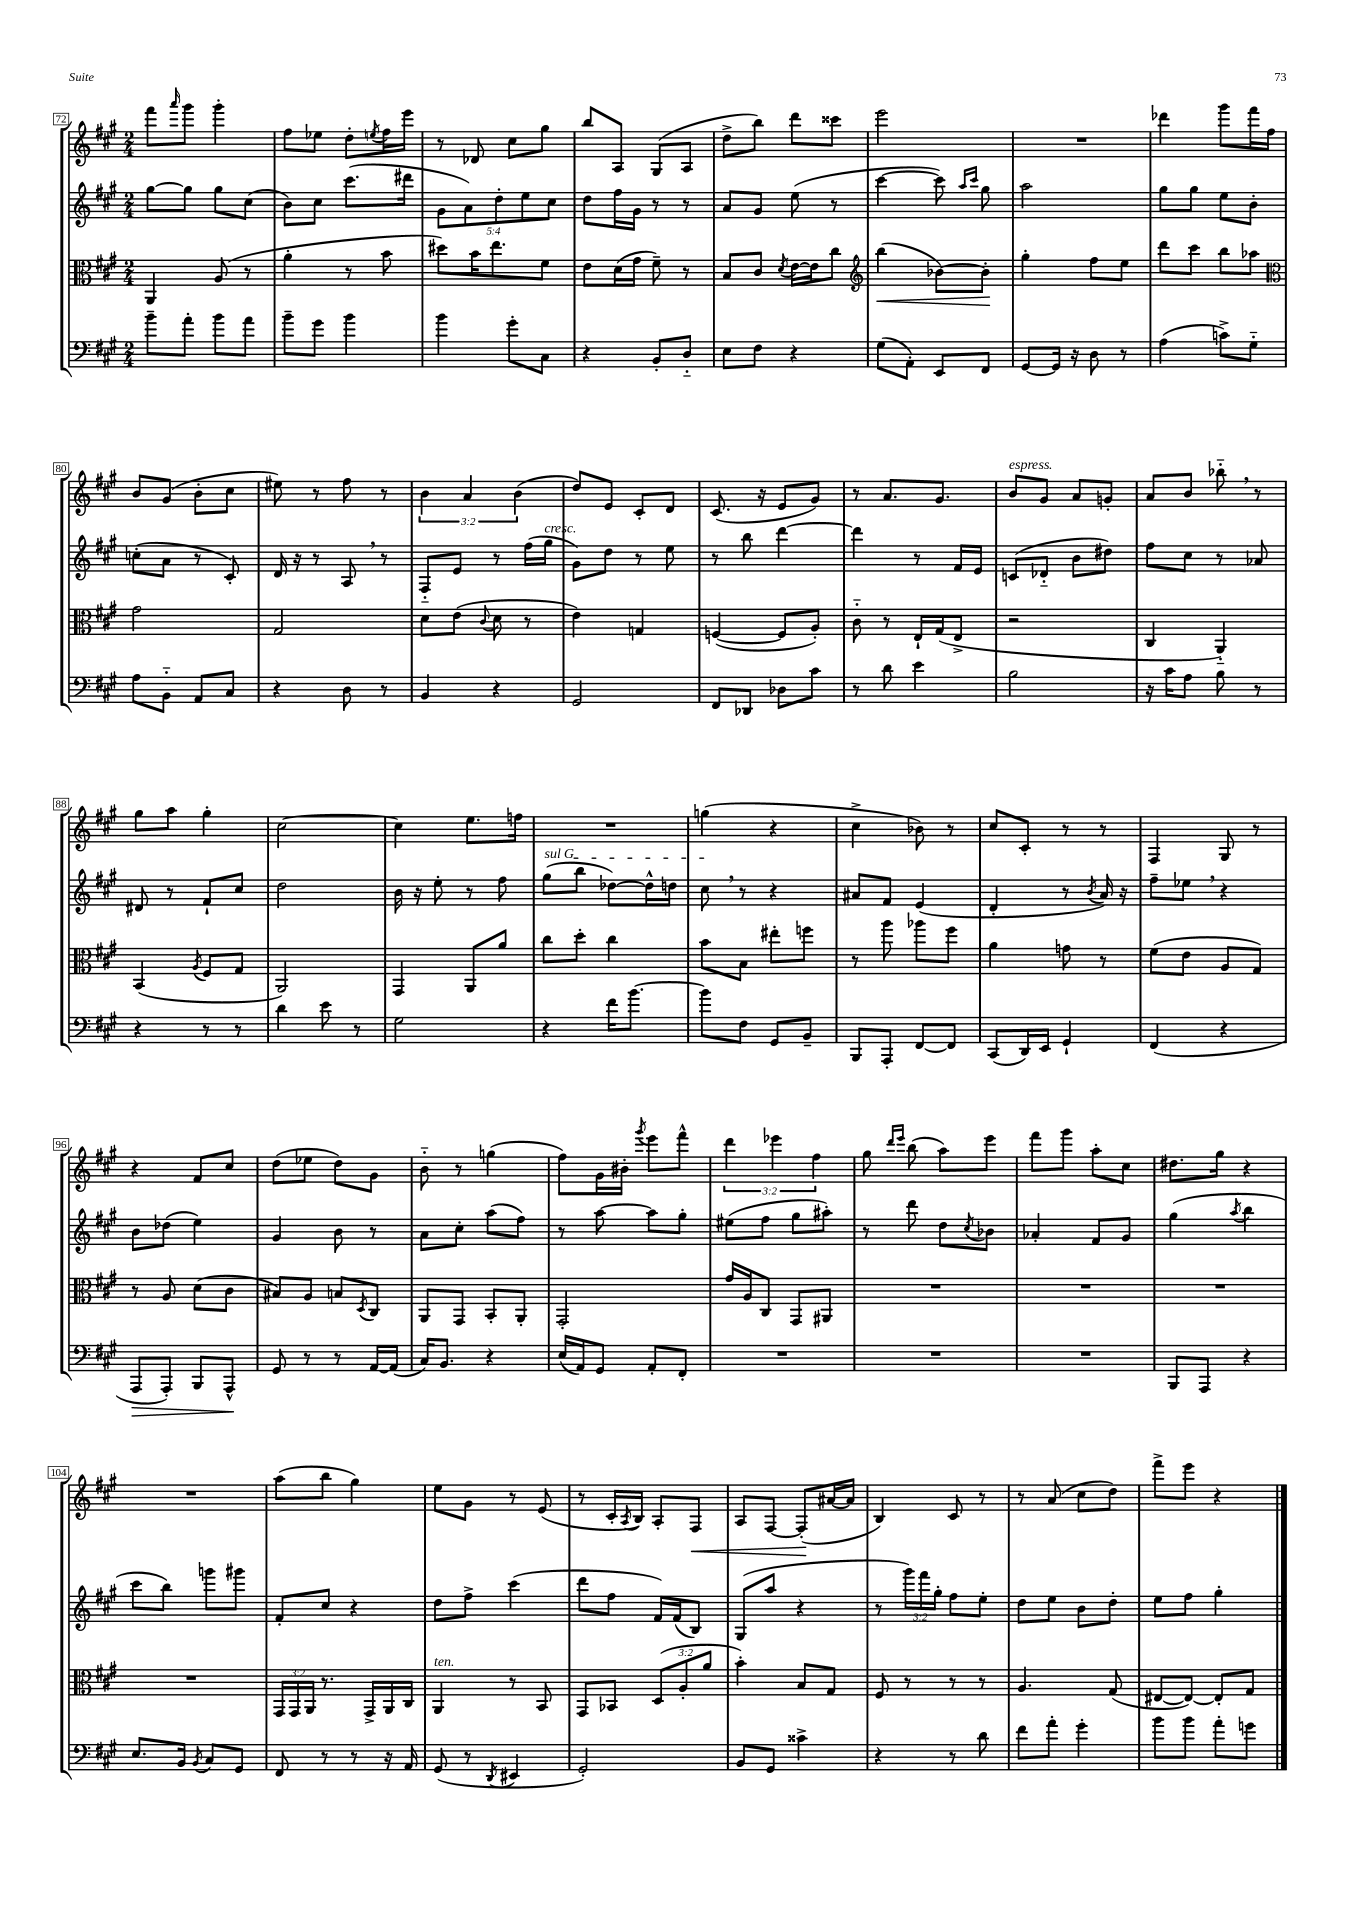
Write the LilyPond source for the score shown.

<<
\new StaffGroup <<
\new Staff = "s0" {
    \clef treble \key a \major \numericTimeSignature \time 2/4 \override Staff.TupletNumber.text = #tuplet-number::calc-fraction-text
    fis'''8 \grace { a'''16 } gis'''8 gis'''4-. |
    fis''8 ees''8 d''8-. \acciaccatura { e''8 } fis''16 e'''16 |
    r8 des'8 cis''8 gis''8 |
    b''8 a8 gis8( a8 |
    d''8-> b''8) d'''8 cisis'''8 |
    e'''2 |
    R2 |
    des'''4 gis'''8 fis'''16 fis''16 |
    b'8 gis'8( b'8-. cis''8 |
    eis''8) r8 fis''8 r8 |
    \tuplet 3/2 { b'4 a'4 b'4( } |
    d''8) e'8 cis'8-. d'8 |
    cis'8.( r16 e'8 gis'8) |
    r8 a'8. gis'8. |
    b'8^\markup { \italic "espress." } gis'8 a'8 g'8-. |
    a'8 b'8 bes''8-_ \breathe r8 |
    gis''8 a''8 gis''4-. |
    cis''2~ |
    cis''4 e''8. f''16 |
    R2 |
    g''4( r4 |
    cis''4-> bes'8) r8 |
    cis''8 cis'8-. r8 r8 |
    fis4 gis8 r8 |
    r4 fis'8 cis''8 |
    d''8( ees''8 d''8) gis'8 |
    b'8-_ r8 g''4( |
    fis''8) gis'16 bis'16-. \acciaccatura { gis'''8 } e'''8 fis'''8-^ |
    \tuplet 3/2 { d'''4 ees'''4 fis''4 } |
    gis''8 \grace { d'''16 e'''16 } b''8( a''8) e'''8 |
    fis'''8 gis'''8 a''8-. cis''8 |
    dis''8. gis''16 r4 |
    R2 |
    a''8( b''8 gis''4) |
    e''8 gis'8 r8 e'8( |
    r8 cis'16-. \acciaccatura { a8 } b16) a8-. fis8\< |
    a8 fis8~ fis8-.\!( ais'16~ ais'16 |
    b4) cis'8 r8 |
    r8 a'8( cis''8 d''8) |
    fis'''8-> e'''8 r4 \bar "|." |
}
\new Staff = "s1" {
    \clef treble \key a \major \numericTimeSignature \time 2/4 \override Staff.TupletNumber.text = #tuplet-number::calc-fraction-text
    gis''8~ gis''8 gis''8 cis''8( |
    b'8) cis''8 cis'''8.( dis'''16 |
    \tuplet 5/4 { gis'8 a'8) d''8-. e''8 cis''8 } |
    d''8 fis''16 gis'16 r8 r8 |
    a'8 gis'8 e''8( r8 |
    cis'''4~ cis'''8) \grace { a''16 cis'''16 } gis''8 |
    a''2 |
    gis''8 gis''8 e''8 b'8-. |
    c''8-.( a'8 r8 cis'8-.) |
    d'16 r16 r8 a8 \breathe r8 |
    fis8-_ e'8 r8 fis''16( gis''16^\markup { \italic "cresc." } |
    gis'8) d''8 r8 e''8 |
    r8 b''8 d'''4~ |
    d'''4 r8 fis'16 e'16 |
    c'8( des'8-_ b'8 dis''8) |
    fis''8 cis''8 r8 aes'8 |
    dis'8 r8 fis'8-! cis''8 |
    d''2 |
    b'16 r16 e''8-. r8 fis''8 |
    \once \override TextSpanner.bound-details.left.text = \markup { \italic "sul G" } gis''8\startTextSpan( b''8 des''8~) des''16-^ d''16 |
    cis''8\stopTextSpan \breathe r8 r4 |
    ais'8 fis'8 e'4( |
    d'4-. r8 \acciaccatura { b'8 } a'16) r16 |
    fis''8-- ees''8 \breathe r4 |
    b'8 des''8( e''4) |
    gis'4 b'8 r8 |
    a'8 cis''8-. a''8( fis''8) |
    r8 a''8~ a''8 gis''8-. |
    eis''8( fis''8 gis''8 ais''8-.) |
    r8 d'''8 d''8 \acciaccatura { cis''8 } bes'8 |
    aes'4-. fis'8 gis'8 |
    gis''4( \acciaccatura { a''8 } b''4 |
    cis'''8 b''8) g'''8 gis'''8 |
    fis'8-. cis''8 r4 |
    d''8 fis''8-> cis'''4( |
    d'''8 fis''8 fis'16) fis'16( b8) |
    gis8( a''8 r4 |
    r8 \tuplet 3/2 { gis'''16) fis'''16 gis''16-. } fis''8 e''8-. |
    d''8 e''8 b'8 d''8-. |
    e''8 fis''8 gis''4-. \bar "|." |
}
\new Staff = "s2" {
    \clef alto \key a \major \numericTimeSignature \time 2/4 \override Staff.TupletNumber.text = #tuplet-number::calc-fraction-text
    a,4 a8( r8 |
    a'4-. r8 b'8 |
    dis''8) b'16 e''8. fis'8 |
    e'8 d'16( gis'16 fis'8--) r8 |
    b8 cis'8 \acciaccatura { d'8 } e'16~ e'16 cis''8 |
    \clef treble b''4\<( bes'8~) bes'8-.\! |
    gis''4-. fis''8 e''8 |
    d'''8 cis'''8 b''8 aes''8 |
    \clef alto gis'2 |
    gis2 |
    d'8 e'8( \appoggiatura { cis'8 } d'8 r8 |
    e'4) g4 |
    f4~( f8 a8-.) |
    cis'8-_ r8 e16-! gis16( e8-> |
    r2 |
    cis4 a,4-_) |
    b,4( \acciaccatura { a8 } fis8 gis8 |
    a,2) |
    gis,4 a,8 a'8 |
    cis''8 d''8-. cis''4 |
    b'8 b8 eis''8-. f''8 |
    r8 a''8 aes''8 fis''8 |
    a'4 g'8 r8 |
    fis'8( e'8 a8 gis8) |
    r8 a8 d'8( cis'8 |
    bis8) a8 b8 \acciaccatura { d8 } cis8 |
    a,8 gis,8 b,8-. a,8-. |
    gis,2-. |
    gis'16 a16 cis8 gis,8 ais,8 |
    R2 |
    R2 |
    R2 |
    R2 |
    \tuplet 3/2 { gis,16 gis,16 a,16 } r8. gis,16-> a,16 cis16 |
    a,4^\markup { \italic "ten." } r8 b,8 |
    gis,8 bes,8 \tuplet 3/2 { d8( a8-. a'8 } |
    b'4-.) b8 gis8 |
    fis8 r8 r8 r8 |
    a4. gis8( |
    eis8~ eis8~) eis8-. gis8 \bar "|." |
}
\new Staff = "s3" {
    \clef bass \key a \major \numericTimeSignature \time 2/4
    b'8-- a'8-. b'8 a'8 |
    b'8-- gis'8 b'4 |
    b'4 gis'8-. cis8 |
    r4 b,8-. d8-_ |
    e8 fis8 r4 |
    gis8( a,8-.) e,8 fis,8 |
    gis,8~ gis,16 r16 d8 r8 |
    a4( c'8->) gis8-_ |
    a8 b,8-_ a,8 cis8 |
    r4 d8 r8 |
    b,4 r4 |
    gis,2 |
    fis,8 des,8 des8 cis'8 |
    r8 d'8 e'4 |
    b2 |
    r16 cis'16 a8 b8 r8 |
    r4 r8 r8 |
    d'4 e'8 r8 |
    gis2 |
    r4 fis'16 b'8.~ |
    b'8 fis8 gis,8 b,8-- |
    b,,8 a,,8-. fis,8~ fis,8 |
    cis,8( d,16) e,16 gis,4-! |
    fis,4( r4 |
    a,,8\> a,,8-.) b,,8 a,,8-^\! |
    gis,8 r8 r8 a,16~ a,16( |
    cis16) b,8. r4 |
    e16( a,16) gis,8 a,8-. fis,8-. |
    R2 |
    R2 |
    R2 |
    b,,8 a,,8 r4 |
    e8. b,16 \acciaccatura { b,8 } cis8 gis,8 |
    fis,8 r8 r8 r16 a,16 |
    gis,8( r8 \acciaccatura { d,8 } eis,4 |
    gis,2-.) |
    b,8 gis,8 cisis'4-> |
    r4 r8 d'8 |
    fis'8 a'8-. gis'4-. |
    b'8 b'8 a'8-. g'8 \bar "|." |
}
>>
>>
\layout { \context { \Score currentBarNumber = #72 \override BarNumber.stencil = #(make-stencil-boxer 0.1 0.3 ly:text-interface::print) } }
